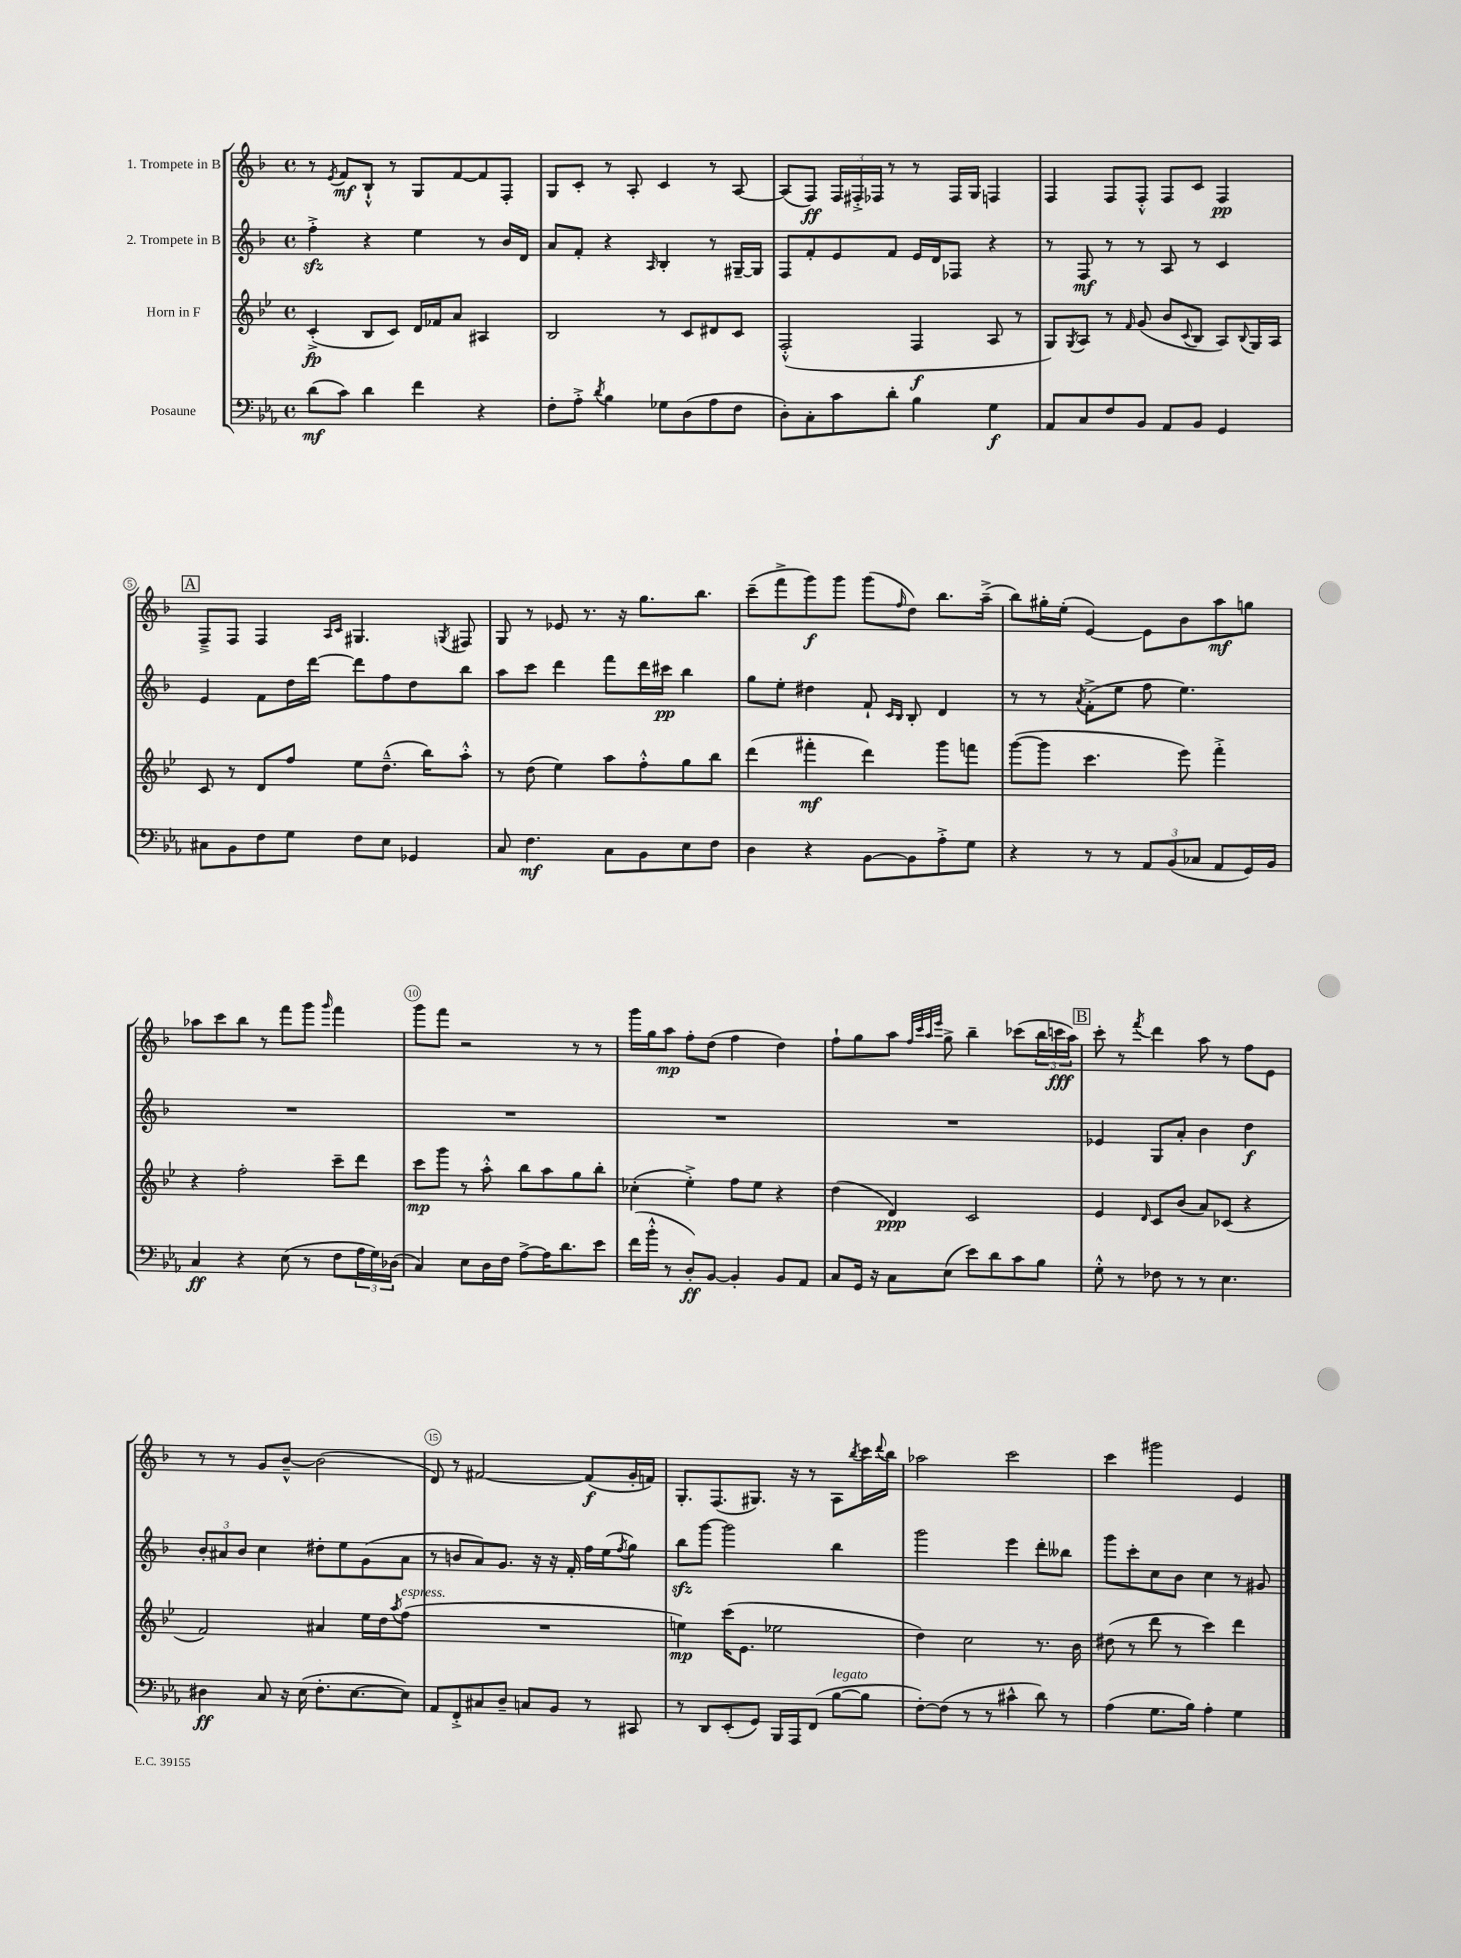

**kern	**kern	**kern	**kern
*staff4	*staff3	*staff2	*staff1
*clefF4	*clefG2	*clefG2	*clefG2
*k[b-e-a-]	*k[b-e-]	*k[b-]	*k[b-]
*M4/4	*M4/4	*M4/4	*M4/4
*met(c)	*met(c)	*met(c)	*met(c)
(8d	(4c'^	4ff'^	8r
.	.	.	8qe
8c)	.	.	8f
4d	8B-	4r	8B-`^^
.	8c)	.	8r
4f	16d	4ee	8G
.	16f-	.	.
.	8a	.	[8f
4r	4A#	8r	8f]
.	.	16b-	8F'
.	.	16d	.
=	=	=	=
8F'	2B-	8a	8G
8A-'^	.	8f'	8c'
8qd	.	.	.
4B-	.	4r	8r
.	.	.	8A'
.	.	16qqA	.
8G-	8r	4B-'	4c
(8D	8c	.	.
8A-	8d#	8r	8r
8F	8c	[16G#~	[8A
.	.	16G#]	.
=	=	=	=
8D')	(2F'^^	8F	(8A]
8C'	.	8f'	8F)
8c	.	8e	24F
.	.	.	24F#'^
.	.	.	24F-
8d'	.	8f	8r
4B-	4F	16e	8r
.	.	16d	.
.	.	8F-	16F-
.	.	.	16G
4G	8A	4r	4F
.	8r	.	.
=	=	=	=
8AA-	8G)	8r	4F
.	8qG	.	.
8C	8A	8F	.
8F	8r	8r	8F
.	16qqf	.	.
8BB-	(8g	8r	8F'^^
8AA-	8b-	8A	8F
.	8qqc	.	.
8BB-	8B-	8r	8c
4GG	8A)	4c	4F
.	8qqB-	.	.
.	16G	.	.
.	16A	.	.
=	=	=	=
8C#	8c	4e	8F~^
8BB-	8r	.	8F
8F	8d	8f	4F
8G	8ff	16dd	.
.	.	[16ddd	.
.	.	.	16qqA
.	.	.	16qqc
8F	8ee-	8ddd]	4.G#
8E-	(8.dd~^^	8ff	.
4GG-	.	8dd	.
.	16bb-)	.	.
.	.	.	8qG
.	8aa'^^	8bb-	8F#
=	=	=	=
8C	8r	8aa	8G
4.F	(8dd	8ccc	8r
.	4ee-)	4ddd	8e-
.	.	.	8.r
8C	8aa	8fff	.
.	.	.	16r
8BB-	8ff'^^	16ddd	8.gg
.	.	16ccc#	.
8E-	8gg	4bb-	.
.	.	.	8.bb-
8F	8bb-	.	.
=	=	=	=
4D	(4ddd	8gg	(8ccc~
.	.	8ee'	8fff^
4r	4fff#'	4dd#	8ggg)
.	.	.	8ggg
[8BB-	4ddd)	8f`	(8ggg
.	.	16qqc	.
.	.	16qqB-	16qqff
8BB-]	.	8B-'	8dd)
8A-'^	8ggg	4d	8.bb-
8G	8fff	.	.
.	.	.	(16aa~^
=	=	=	=
4r	([8ggg	8r	8bb-)
.	8ggg]	8r	16gg#'
.	.	.	(16ee'
.	.	8qa	.
8r	4.ccc	(8f'^	[4e)
8r	.	8ee	.
12AA-	.	8ff	8e]
(12BB-	.	.	.
.	8eee-)	4.ee)	8b-
12C-	.	.	.
8AA-	4fff'^	.	8aa
16GG)	.	.	8gg
16BB-	.	.	.
=	=	=	=
4C	4r	1r	8aa-
.	.	.	8ccc
4r	2ff'	.	8bb-
.	.	.	8r
(8E-	.	.	8fff
8r	.	.	8ggg
.	.	.	16qqggg
8F	8ccc~	.	4fff
24A-	8ddd	.	.
24G)	.	.	.
(24D-	.	.	.
=	=	=	=
4C)	8ccc	1r	8ggg
.	8ggg	.	8fff
8E-	8r	.	2r
16D	8aa'^^	.	.
16F	.	.	.
[8A-^	8bb-	.	.
16A-]	8aa	.	.
8.d	.	.	.
.	8gg	.	8r
8e-	8bb-'	.	8r
=	=	=	=
(16f	(4cc-'	1r	16ggg
16b-'^^	.	.	16gg
8r	.	.	8aa
8D')	4ee-'^)	.	8ff'
[8BB-	.	.	(8dd
4BB-']	8ff	.	4ff
.	8ee-	.	.
8BB-	4r	.	4dd)
8AA-	.	.	.
=	=	=	=
8C	(4dd	1r	8ff`
16GG	.	.	8gg
16r	.	.	.
8C	4d)	.	8aa
.	.	.	32qqff
.	.	.	32qqccc
.	.	.	32qqaa
.	.	.	32qqeee
(8E-	.	.	8gg^
8e-)	2c	.	4bb-~
8d	.	.	.
8c	.	.	(8ccc-
8B-	.	.	24bb-
.	.	.	24ccc
.	.	.	24aa)
=	=	=	=
8G'^^	4e-	4e-	8ccc'
8r	.	.	8r
.	16qqd	.	8qfff
8F-	8c	8G	4ddd
8r	(8b-	8a'	.
8r	8a)	4b-	8aa
4.E-	(8c-	.	8r
.	4r	4dd	8ff
.	.	.	8e
=	=	=	=
4D#	2f)	12b-'	8r
.	.	12a#	.
.	.	.	8r
.	.	12b-	.
8C	.	4cc	8g
16r	.	.	[8b-~^^
(16E-	.	.	.
8.F'	4a#	8dd#'	(2b-]
.	.	8ee	.
[8.E-	.	.	.
.	16ee-	(8g	.
.	16dd	.	.
.	8qaa	.	.
8E-])	(8ff	8a#	.
=	=	=	=
8AA-	1r	8r	8d)
8FF'^	.	8b	8r
8C#	.	8a)	[2f#
8D~	.	8.g	.
8C	.	.	.
.	.	16r	.
8BB-	.	16r	.
.	.	16f'	.
8r	.	16ff	(8f#]
.	.	(16ee	.
.	.	8qff	.
8CC#	.	8gg)	16g'
.	.	.	16f)
=	=	=	=
8r	4ee)	8bb-	8.G'
8DD	.	[8ggg	.
.	.	.	(8.F
(8EE-'	(16ccc	2ggg]	.
.	8.e-	.	.
8GG)	.	.	8.G#)
16BBB-	2ee-	.	.
16AAA-	.	.	16r
(8FF	.	.	8r
[8B-	.	4bb-	8A
.	.	.	8qbb-
8B-]	.	.	16ccc
.	.	.	8qqddd
.	.	.	16bb-
=	=	=	=
[8F')	4dd)	2ggg	2aa-
(8F]	.	.	.
8r	2cc	.	.
8r	.	.	.
4c#^^	.	4eee	2ccc
8d)	8.r	8ddd'	.
8r	.	8bb--	.
.	16b-	.	.
=	=	=	=
(4A-	(8dd#	8ggg	4ccc
.	8r	8ccc'	.
8.G	8ddd	8cc	2ggg#
.	8r	8b-	.
16B-)	.	.	.
4A-'	4ccc)	4cc	.
4G	4ddd	8r	4e
.	.	8g#	.
==	==	==	==
*-	*-	*-	*-
